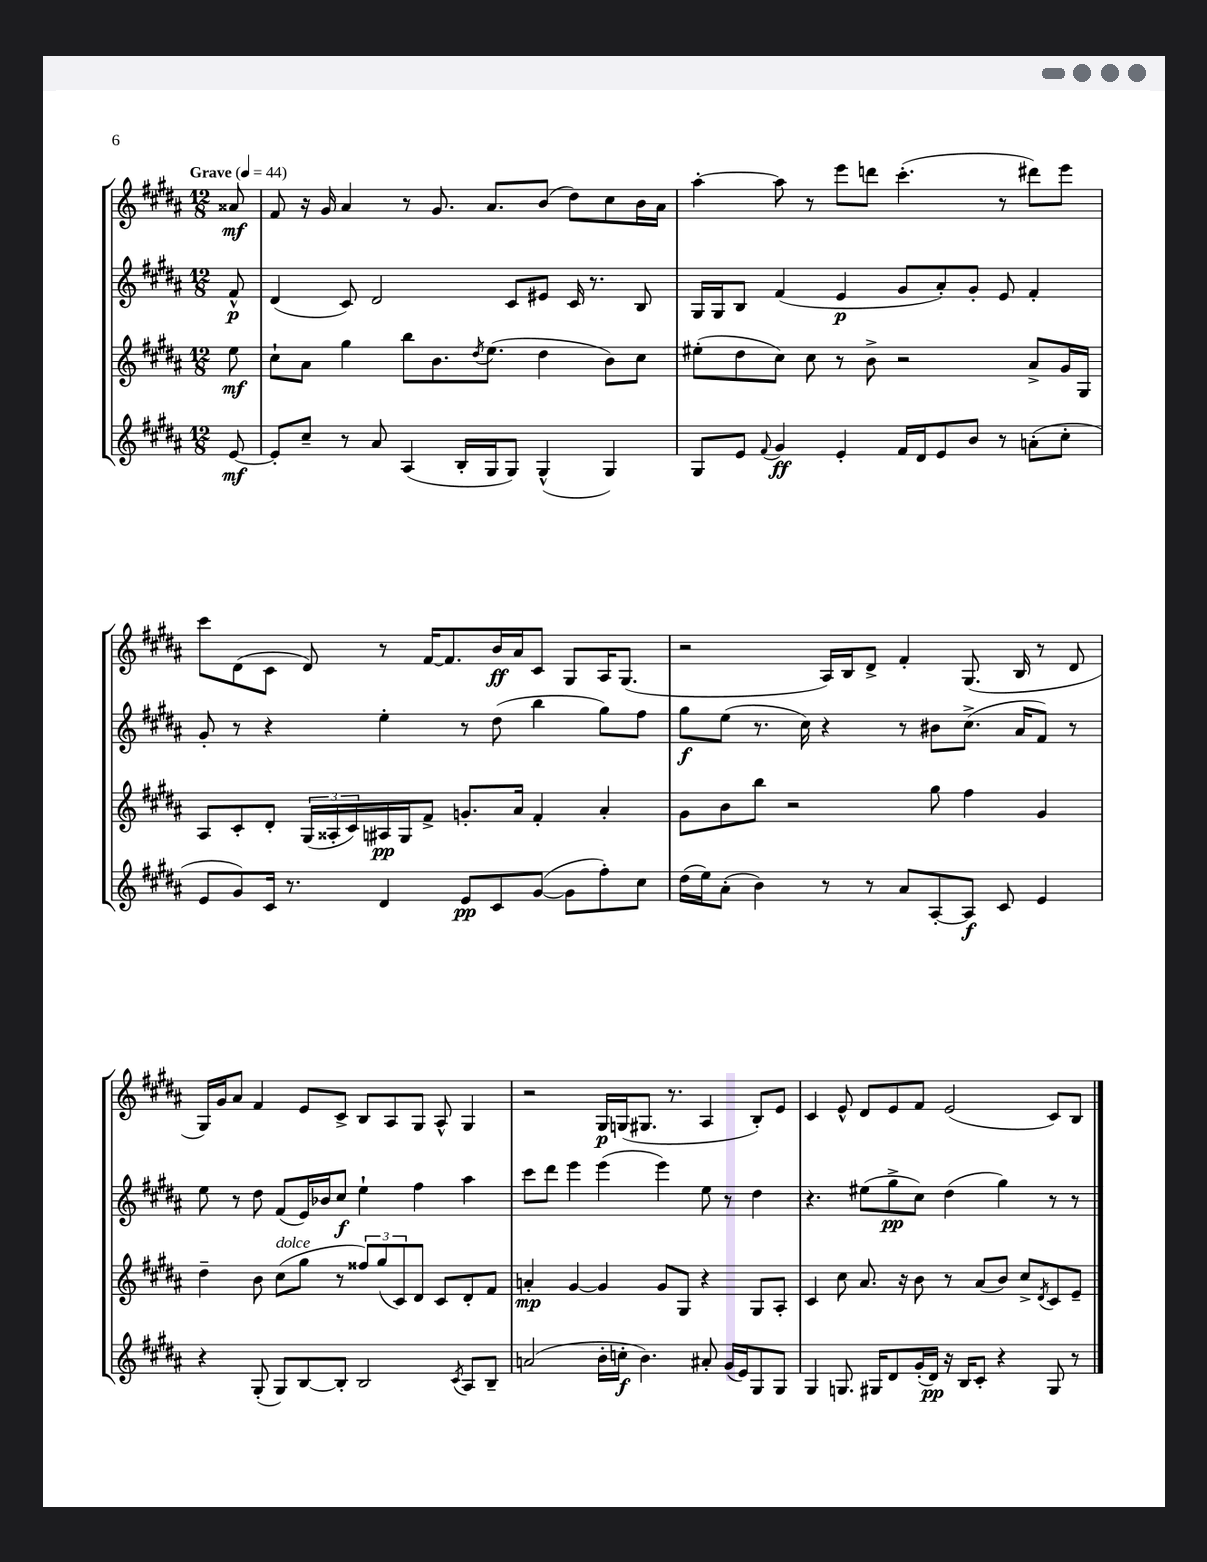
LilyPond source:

<<
\new StaffGroup <<
\new Staff = "s0" {
    \clef treble \key b \major \numericTimeSignature \time 12/8 \partial 8 \tempo "Grave" 4 = 44
    aisis'8\mf |
    fis'8 r16 gis'16 ais'4 r8 gis'8. ais'8. b'8( dis''8) cis''8 b'16 ais'16 |
    ais''4~-. ais''8 r8 e'''8 d'''8 cis'''4.-.( r8 dis'''8) e'''8 |
    cis'''8 dis'8( cis'8 dis'8) r8 fis'16~ fis'8. b'16\ff ais'16 cis'8 gis8 ais16 gis8.( |
    r2 ais16) b16 dis'8-> fis'4-. gis8.( b16 r8 dis'8 |
    gis16) gis'16 ais'8 fis'4 e'8 cis'8-> b8 ais8 gis8 ais8-^ gis4 |
    r2 gis16\p g16( gis8. r8. ais4 b8-.) e'8 |
    cis'4 e'8-^ dis'8 e'8 fis'8 e'2( cis'8) b8 \bar "|." |
}
\new Staff = "s1" {
    \clef treble \key b \major \numericTimeSignature \time 12/8 \partial 8
    fis'8-^\p |
    dis'4( cis'8) dis'2 cis'8 eis'8 cis'16 r8. b8 |
    gis16 gis16 b8 fis'4( e'4\p gis'8 ais'8-.) gis'8-. e'8 fis'4-. |
    gis'8-. r8 r4 e''4-. r8 dis''8( b''4 gis''8) fis''8 |
    gis''8\f e''8( r8. cis''16) r4 r8 bis'8 cis''8.->( ais'16 fis'8) r8 |
    e''8 r8 dis''8 fis'8( e'16) bes'16 cis''8\f e''4-! fis''4 ais''4 |
    cis'''8 dis'''8 e'''4 e'''4( e'''4) e''8 r8 dis''4 |
    r4. eis''8( gis''8->\pp cis''8) dis''4( gis''4) r8 r8 \bar "|." |
}
\new Staff = "s2" {
    \clef treble \key b \major \numericTimeSignature \time 12/8 \partial 8
    e''8\mf |
    cis''8-! ais'8 gis''4 b''8 b'8. \acciaccatura { dis''8 } e''8.( dis''4 b'8) cis''8 |
    eis''8-.( dis''8 cis''8) cis''8 r8 b'8-> r2 ais'8-> gis'16 gis16 |
    ais8 cis'8-. dis'8-. \tuplet 3/2 { gis16( aisis16-. cis'16) } ais16\pp gis16 fis'8-> g'8.-. ais'16 fis'4-. ais'4-. |
    gis'8 b'8 b''8 r2 gis''8 fis''4 gis'4 |
    dis''4-- b'8 cis''8^\markup { \italic "dolce" }( gis''8 r8 \tuplet 3/2 { fisis''8) gis''8( cis'8) } dis'8 cis'8 dis'8-. fis'8 |
    a'4-.\mp gis'4~ gis'4 gis'8 gis8 r4 gis8 ais8-. |
    cis'4 cis''8 ais'8. r16 b'8 r8 ais'8( b'8) cis''8-> \acciaccatura { dis'8 } cis'8 e'8-- \bar "|." |
}
\new Staff = "s3" {
    \clef treble \key b \major \numericTimeSignature \time 12/8 \partial 8
    e'8~\mf |
    e'8-. cis''8-- r8 ais'8 ais4( b16-. gis16 gis8) gis4-^( gis4) |
    gis8 e'8 \appoggiatura { fis'8 } gis'4\ff e'4-. fis'16 dis'16 e'8 b'8 r8 a'8-.( cis''8-. |
    e'8 gis'8) cis'16 r8. dis'4 e'8\pp cis'8 gis'8~( gis'8 fis''8-.) cis''8 |
    dis''16( e''16) ais'8-.( b'4) r8 r8 ais'8 ais8~-. ais8\f cis'8 e'4 |
    r4 gis8-.( gis8) b8~ b8-. b2 \acciaccatura { cis'8 } ais8 b8-- |
    a'2( b'16-. c''16-.\f b'4.) ais'8-. gis'16( e'16) gis8 gis8 |
    gis4 g8. gis16 dis'8 gis'16-.( dis'16\pp) r16 b16 cis'8-. r4 gis8 r8 \bar "|." |
}
>>
>>
\layout { \context { \Score \remove "Bar_number_engraver" } }
